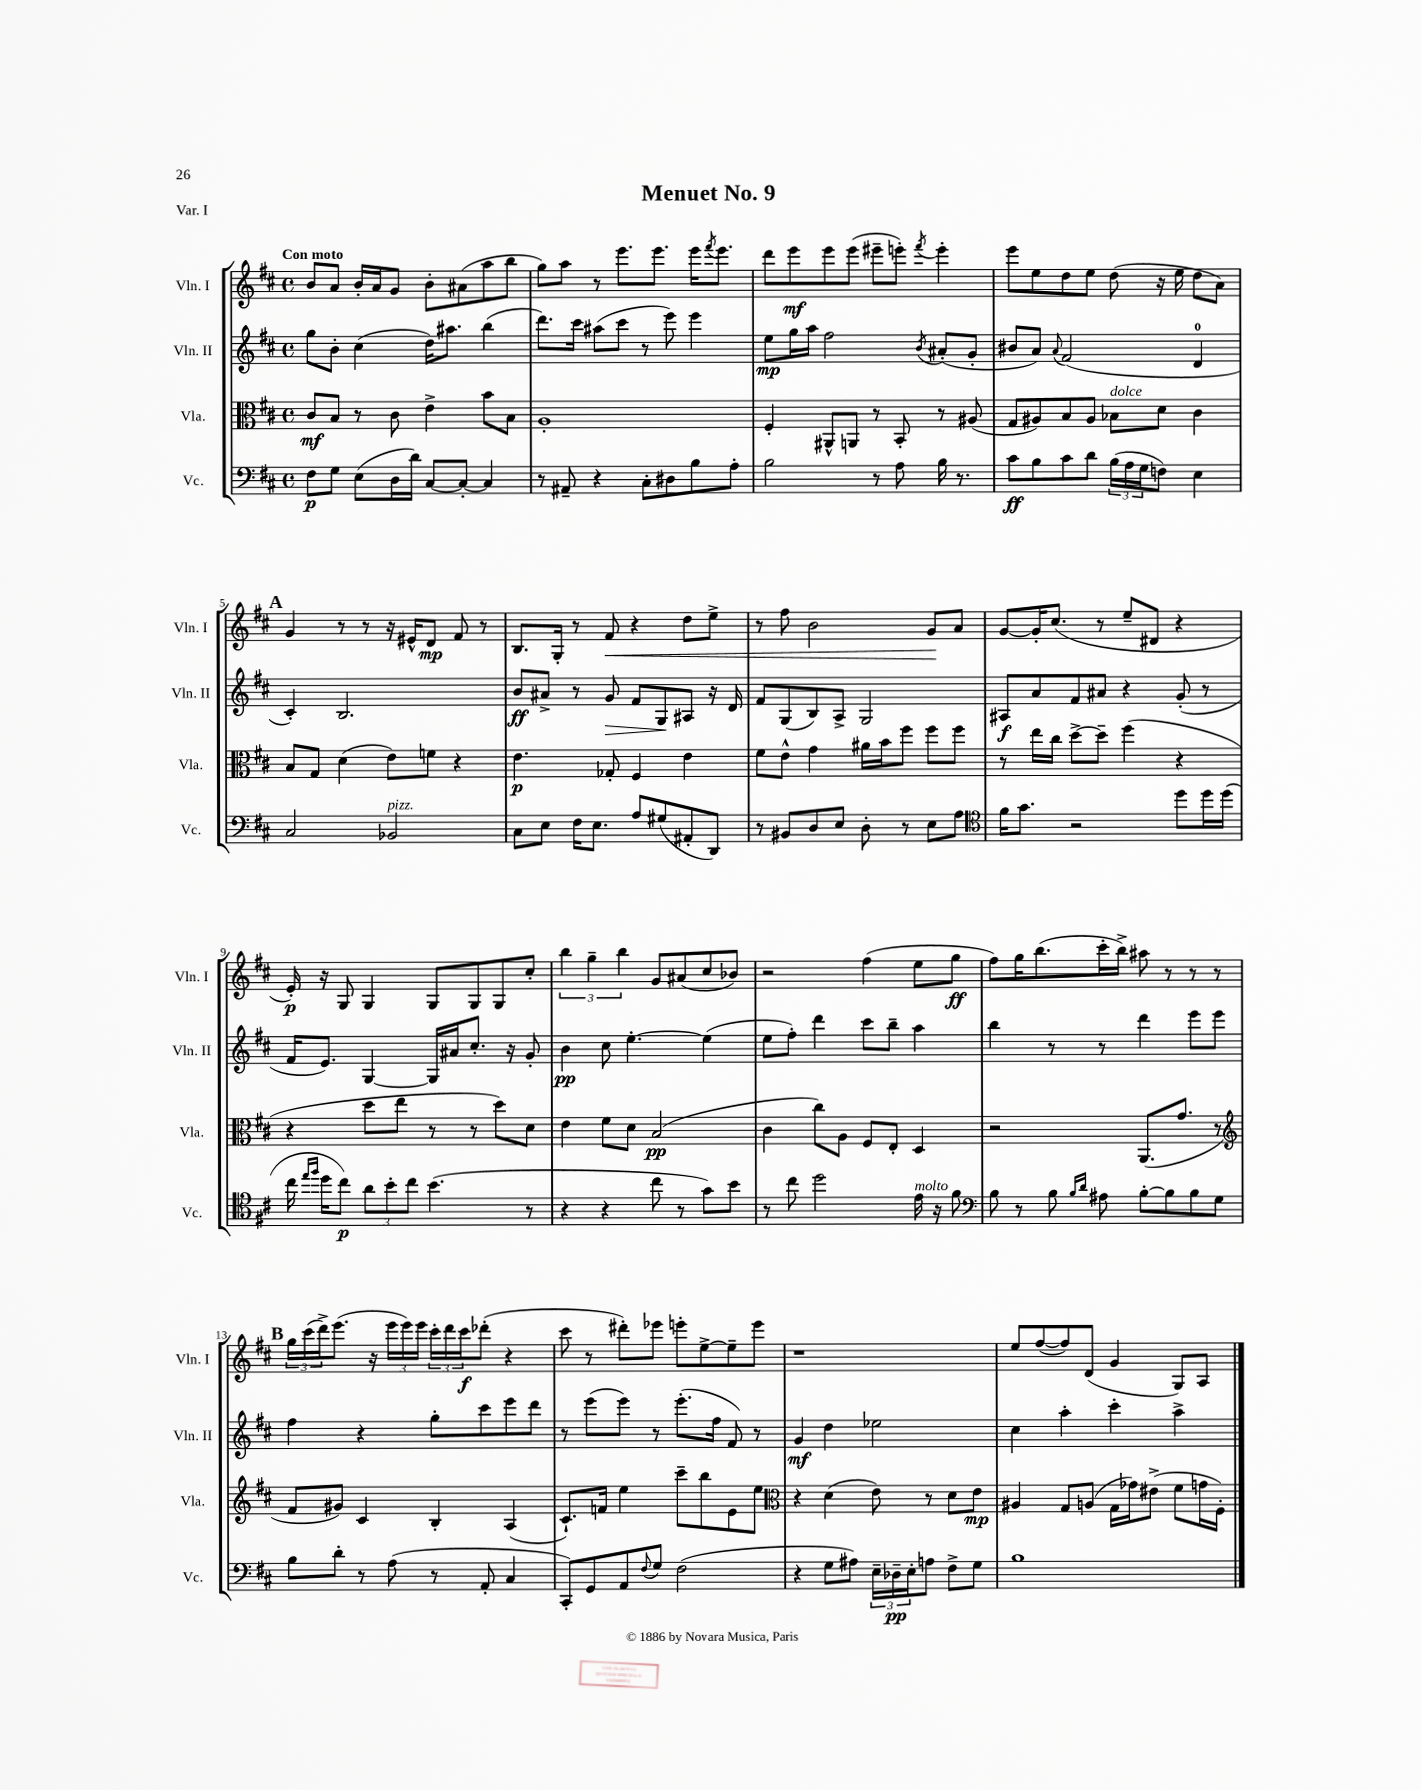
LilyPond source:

\header { title = "Menuet No. 9" piece = "Var. I" }
<<
\new StaffGroup <<
\new Staff = "s0" \with { instrumentName = "Vln. I" shortInstrumentName = "Vln. I" } {
    \clef treble \key d \major \defaultTimeSignature \time 4/4 \tempo "Con moto"
    b'8 a'8 b'16-. a'16 g'8 b'8-. ais'8( a''8 b''8 |
    g''8) a''8 r8 e'''8. e'''8. e'''16 \acciaccatura { fis'''8 } e'''8. |
    d'''8 e'''8\mf e'''8 e'''8( eis'''8-- e'''8-.) \acciaccatura { fis'''8 } e'''4-. |
    e'''8 e''8 d''8 e''8 d''8( r16 e''16 d''8 a'8) |
    \mark \markup { \bold "A" } g'4 r8 r8 r16 eis'16-^ d'8\mp fis'8 r8 |
    b8. g16-. r8 fis'8\< r4 d''8 e''8-> |
    r8 fis''8 b'2 g'8\! a'8 |
    g'8~ g'16-. cis''8.( r8 e''8-- dis'8 r4 |
    e'16-.\p) r16 g8 g4 g8 g8 g8 cis''8-. |
    \tuplet 3/2 { b''4 g''4-- b''4 } g'8 ais'8( cis''8 bes'8) |
    r2 fis''4( e''8 g''8\ff |
    fis''8) g''16 b''8.( cis'''16-. b''16->) ais''8 r8 r8 r8 |
    \mark \markup { \bold "B" } \tuplet 3/2 { g''16 cis'''16( d'''16->) } e'''8.( r16 \tuplet 3/2 { e'''16 e'''16) e'''16 } \tuplet 3/2 { cis'''16-. d'''16 cis'''16\f } des'''8-.( r4 |
    cis'''8 r8 dis'''8-.) ees'''8 e'''8-. e''8~-> e''8-- e'''8 |
    r1 |
    e''8 fis''8~( fis''8) d'8( g'4 g8) a8 \bar "|." |
}
\new Staff = "s1" \with { instrumentName = "Vln. II" shortInstrumentName = "Vln. II" } {
    \clef treble \key d \major \defaultTimeSignature \time 4/4
    g''8 b'8-. cis''4( d''16) ais''8. b''4( |
    d'''8.) cis'''16 ais''8( cis'''8 r8 e'''8) e'''4 |
    e''8\mp g''16 a''16 fis''2 \acciaccatura { b'8 } ais'8-.( g'8-. |
    bis'8 a'8) \appoggiatura { a'8 } fis'2( d'4-0 |
    \mark \markup { \bold "A" } cis'4-.) b2. |
    b'8\ff ais'8-> r8 g'8\> fis'8 g8\! ais8 r16 d'16 |
    fis'8 g8( b8) a8-> g2 |
    ais8\f a'8 fis'8 ais'8 r4 g'8-.( r8 |
    fis'16 e'8.) g4~ g16 ais'16 cis''8.-. r16 g'8-. |
    b'4\pp cis''8 e''4.~-. e''4( |
    e''8 fis''8-.) d'''4 cis'''8 b''8-- a''4 |
    b''4 r8 r8 d'''4 e'''8 e'''8 |
    \mark \markup { \bold "B" } fis''4 r4 g''8-. cis'''8 e'''8 d'''8 |
    r8 e'''8( e'''8) r8 e'''8.-.( fis''16 fis'8) r8 |
    g'4\mf d''4 ees''2 |
    cis''4 a''4-. cis'''4-. a''4-> \bar "|." |
}
\new Staff = "s2" \with { instrumentName = "Vla." shortInstrumentName = "Vla." } {
    \clef alto \key d \major \defaultTimeSignature \time 4/4
    cis'8\mf b8 r8 cis'8 e'4-> b'8 b8 |
    a1-. |
    fis4-. ais,8-^ a,8 r8 b,8-. r8 ais8( |
    g8 ais8) b8 ais8 bes8^\markup { \italic "dolce" } d'8 cis'4 |
    \mark \markup { \bold "A" } b8 g8 d'4( e'8) f'8 r4 |
    e'4.\p ges8-. fis4 e'4 |
    fis'8 e'8-^ g'4 ais'16 b'16 fis''8 fis''8 fis''8 |
    r8 e''16 cis''16 d''8~-> d''8-- fis''4( r4 |
    r4 d''8 e''8 r8 r8 d''8) d'8 |
    e'4 fis'8 d'8 b2\pp( |
    cis'4 cis''8) a8 fis8 e8-. d4 |
    r2 a,8.( g'8. r8 |
    \mark \markup { \bold "B" } \clef treble fis'8 gis'8) cis'4 b4-. a4( |
    cis'8.-!) f'16 e''4 cis'''8-- b''8 e'8 e''8 |
    \clef alto r4 d'4( e'8) r8 d'8 e'8\mp |
    ais4 g8 a8( g16 ges'16) eis'8->( fis'8 g'16 fis16-.) \bar "|." |
}
\new Staff = "s3" \with { instrumentName = "Vc." shortInstrumentName = "Vc." } {
    \clef bass \key d \major \defaultTimeSignature \time 4/4
    fis8\p g8 e8( d16 d'16) cis8~ cis8~-. cis4 |
    r8 ais,8-- r4 cis8-. dis8 b8 a8-. |
    b2 r8 a8 b16 r8. |
    cis'8\ff b8 cis'8 d'8 \tuplet 3/2 { b16( a16 g16 } f8) e4 |
    \mark \markup { \bold "A" } cis2 bes,2^\markup { \italic "pizz." } |
    cis8 e8 fis16 e8. a8 gis8( ais,8-. d,8) |
    r8 bis,8 d8 e8 d8-. r8 e8 a8 |
    \clef tenor fis'16 g'8. r2 d''8 d''16 d''16( |
    cis''16 \grace { e''16 fis''16 } d''16 cis''8\p) \tuplet 3/2 { a'8 b'8-. cis''8 } b'4.( r8 |
    r4 r4 cis''8 r8 g'8) b'8 |
    r8 cis''8 d''2 e'16^\markup { \italic "molto" } r16 fis'8 |
    \clef bass b8 r8 b8 \grace { b16 d'16 } ais8 b8~-. b8 b8 g8 |
    \mark \markup { \bold "B" } b8 d'8-. r8 a8( r8 a,8-. cis4 |
    cis,8-.) g,8 a,8 \appoggiatura { fis8 } g8 fis2( |
    r4 g8 ais8) \tuplet 3/2 { e16-- des16--\pp e16-. } a8 fis8-> g8 |
    b1 \bar "|." |
}
>>
>>
